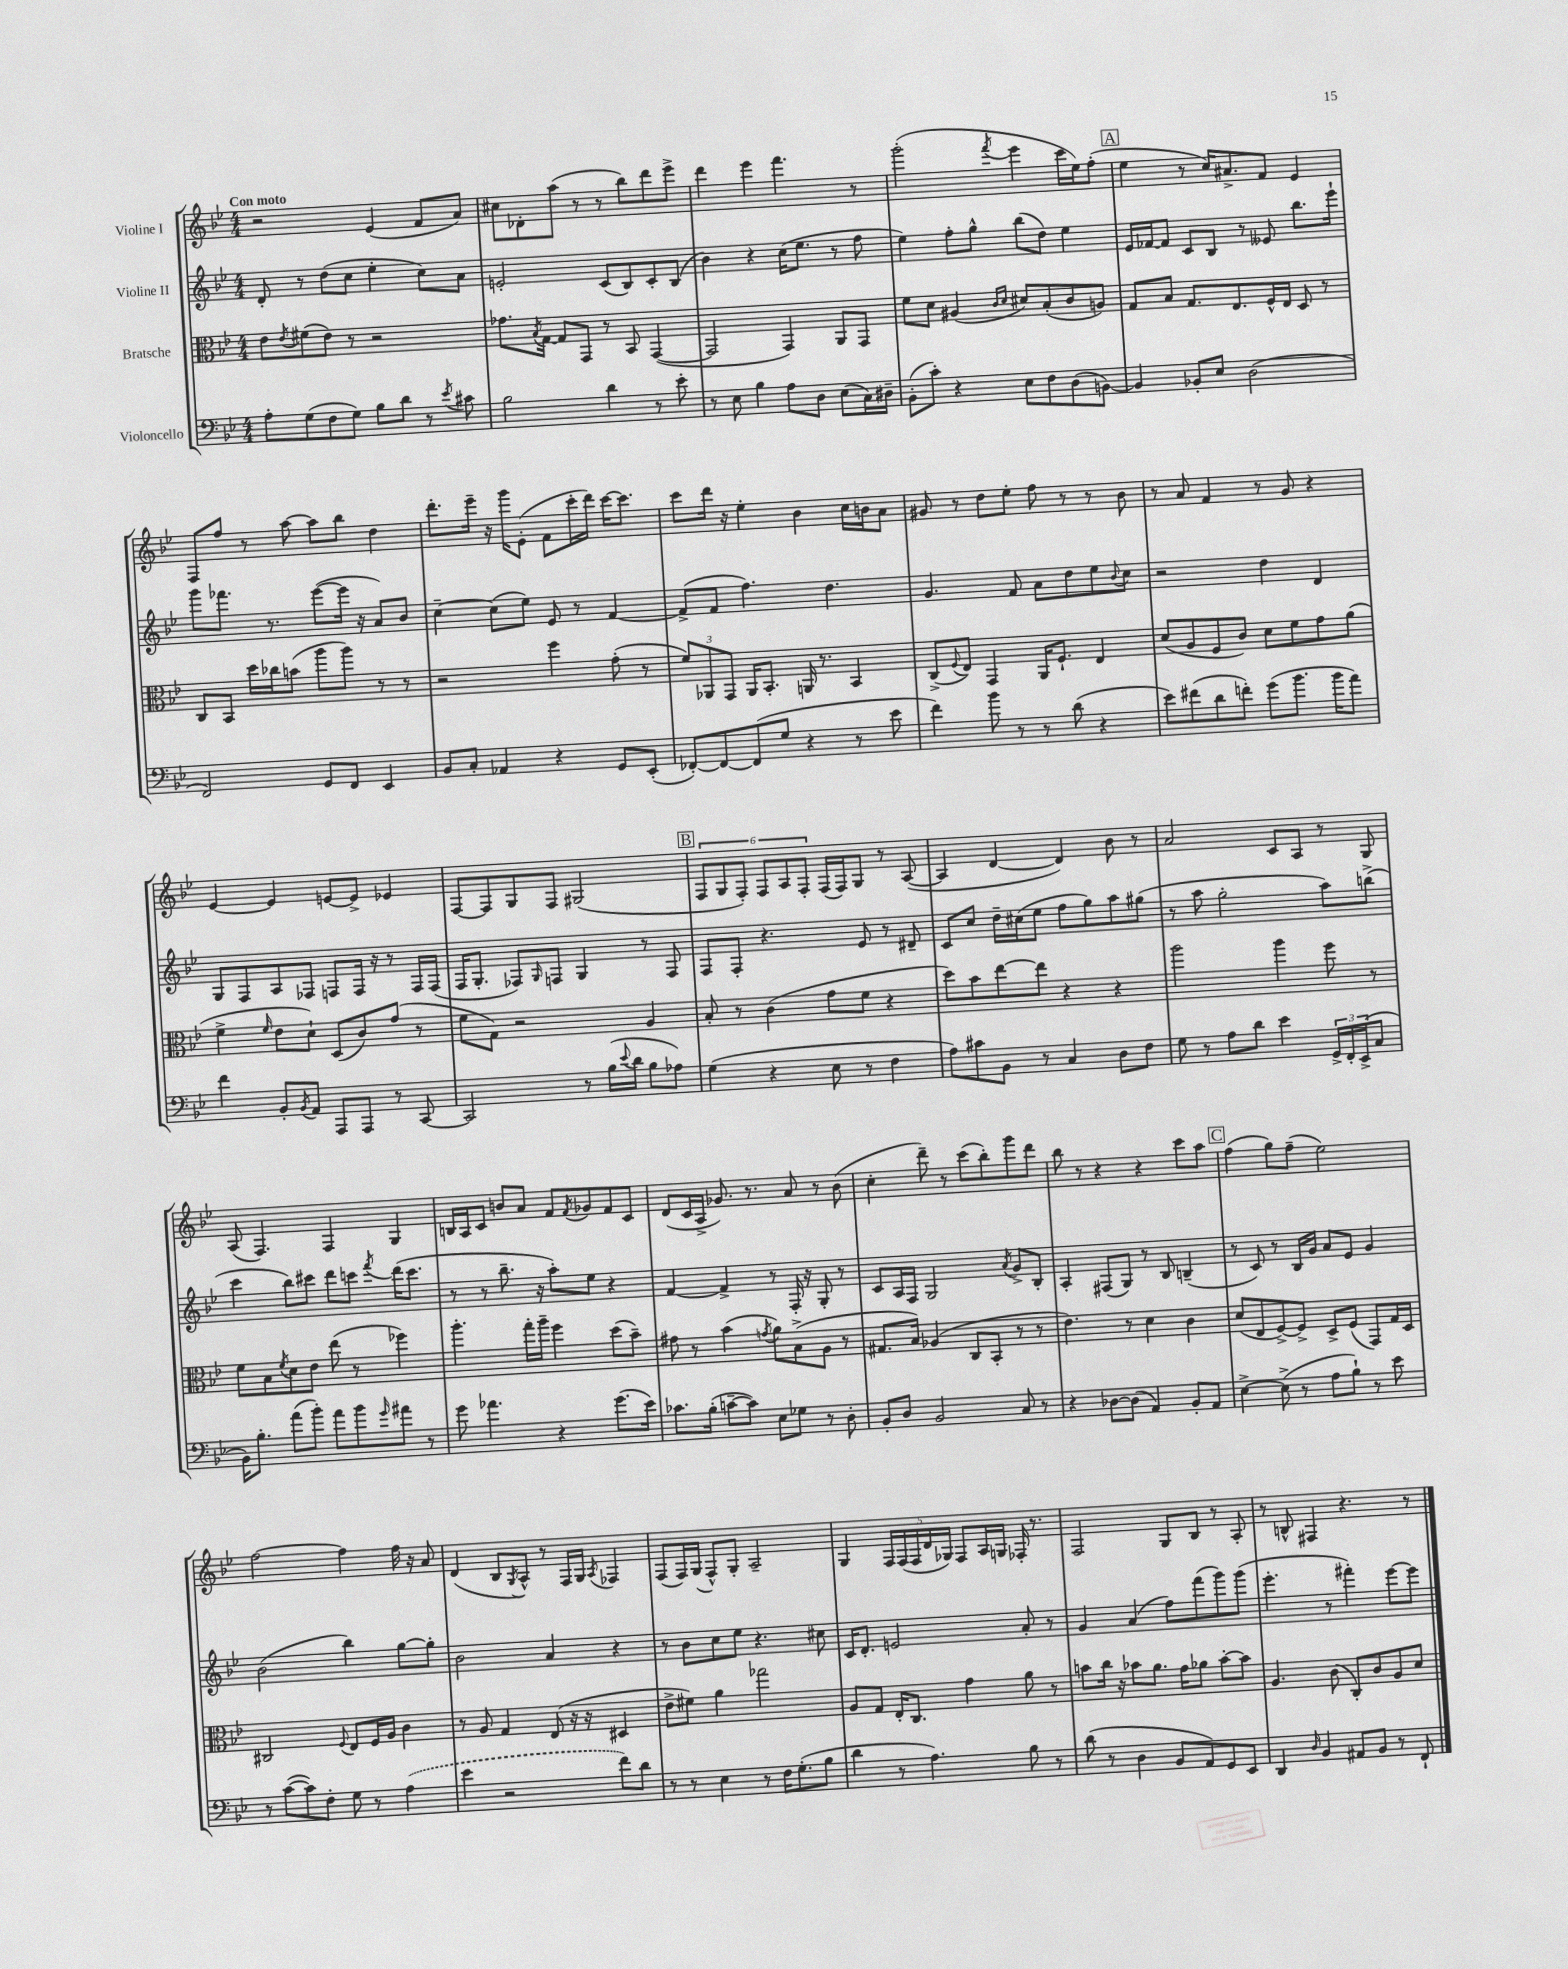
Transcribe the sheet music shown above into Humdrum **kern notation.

**kern	**kern	**kern	**kern
*staff4	*staff3	*staff2	*staff1
*clefF4	*clefC3	*clefG2	*clefG2
*k[b-e-]	*k[b-e-]	*k[b-e-]	*k[b-e-]
*M4/4	*M4/4	*M4/4	*M4/4
8A'	8e-	8d'	2r
.	8qe-	.	.
(8G	(8f#	8r	.
8F	8e-)	(8dd	.
8G)	8r	8cc	.
8B-	2r	4ee-'	(4e-
8d	.	.	.
8r	.	8cc)	8f
8qe-	.	.	.
8c#	.	8a	8a)
=	=	=	=
2B-	8.g-	2e'	8cc#
.	.	.	8d-'
.	8qB-	.	.
.	[16G	.	.
.	8G]	.	(8aa
.	8GG	.	8r
4d	8r	(8c	8r
.	8BB-	8B-)	8bb-)
8r	([4GG	8c'	8ddd
8e-'	.	(8B-	8eee-^
=	=	=	=
8r	2GG]	4b-)	4ddd
8E-	.	.	.
4B-	.	4r	4eee-
8A	4GG)	(16cc	4.fff
.	.	8.ee-	.
8D	.	.	.
(8E-	8AA	8r	.
16C)	8GG	8ff	8r
16D#~	.	.	.
=	=	=	=
(8BB-'	8f	4ee-)	(2ggg'
8c')	8d	.	.
4r	(4A#	8ff'	.
.	.	8gg^^	.
.	16qqc	.	.
.	16qqd	.	8qfff
8E-	8d#)	(8bb-	4eee-
8F	(8B-'	8dd)	.
(8D	8c	4ee-	16ccc
.	.	.	16ee-)
[8BB)	8A)	.	(8ff'
=	=	=	=
4BB]	8G	16e-	4ee-
.	.	[16f-	.
.	8B-	8f-]	.
8BB-'	8.G	8c	8r
8E-	.	8B-	16cc)
.	8.E-	.	8.a#^
(2D	.	8r	.
.	16F^^	8e--	8f
.	16E-	.	.
.	8D	8.bb-	4e-
.	8r	.	.
.	.	16eee-`	.
=	=	=	=
2FF)	8C	8ggg	8F
.	8BB-	8.fff-	8ff
.	16dd	.	8r
.	16cc-	8.r	.
.	(8b	.	[8aa
8GG	8aa	([8eee-	8aa]
8FF	8aa)	16eee-]	8bb-
.	.	16r	.
4EE-	8r	8a)	4dd
.	8r	8b-	.
=	=	=	=
8BB-	2r	[4cc~	8.ddd'
8C'	.	.	.
.	.	.	16eee-~
4AA-	.	(8cc]	16r
.	.	.	16ggg
.	.	8ee-)	(8e-'
4r	4ff	8e-	8f
.	.	8r	16ccc'
.	.	.	16ddd)
8GG	(8g'	[4f	[16ccc
.	.	.	8.ccc]
(8EE-'	8r	.	.
=	=	=	=
[8FF-')	12f)	(8f^]	8ccc
.	12AA-	.	.
8FF-_	.	8f	16ddd
.	12GG	.	.
.	.	.	16r
(8FF-]	16AA-	4.ff)	4ee-'
.	8.BB-'	.	.
8G	.	.	.
4r	16AA	.	4b-
.	8.r	.	.
.	.	4.dd	.
8r	4BB-	.	16cc
.	.	.	16b
8e-	.	.	8a
=	=	=	=
4f)	(8C^	4.g	8g#
.	8qqF	.	.
.	8E-)	.	8r
8b-	4GG	.	8dd
8r	.	8f	8ee-'
8r	16AA	8a	8ff
.	8.F`	.	.
(8d	.	8dd	8r
4r	4E-	8ee-	8r
.	.	8qqb-	.
.	.	8cc	8b-
=	=	=	=
8e-)	(8d	2r	8r
(8f#	8A	.	8a
8d	8F	.	4f
8f')	8c)	.	.
(8g	8d	4dd	8r
8.b-	8f	.	8g
.	8g	4d	4r
16b-	.	.	.
8a)	(8a	.	.
=	=	=	=
4f	4f^	8G	[4e-
.	.	8F	.
.	16qqf	.	.
8BB-'	8e-	8A	4e-]
8qBB-	.	.	.
8AA	8d`)	8F-	.
8AAA	(8D	8F	[8e
8AAA	8c)	16F	8e^]
.	.	16r	.
8r	(8g	8r	4e-
[8CC	8r	16F	.
.	.	(16F	.
=	=	=	=
2CC]	8f	16F	[8F
.	.	8.G'	.
.	8G)	.	8F]
.	2r	8F-)	8G
.	.	16qqG	.
.	.	8F	8F
8r	.	4G	(2G#
(16B-	.	.	.
8qqe-	.	.	.
16d	.	.	.
8B-	4A	8r	.
8A-)	.	8F	.
=	=	=	=
(4G	8B-'	8F	12F
.	.	.	12G
.	8r	8F'	.
.	.	.	12F')
4r	(4c	4.r	12F
.	.	.	12A
.	.	.	12F'
8E-	8g	.	(16F
.	.	.	16F)
8r	8f	8e-	8G
4F	4r	8r	8r
.	.	8d#~	([8A
=	=	=	=
8A)	8dd)	8c	4A]
8c#	8b-	8cc	.
8BB-	[8ee-	16dd~	[4d
.	.	(16cc#	.
8r	8ee-]	8ee-	.
4C	4r	8ff	4d])
.	.	8gg)	.
8D	4r	8aa	8b-
8F	.	(8gg#	8r
=	=	=	=
8G	2aa	8r	2a
8r	.	8aa	.
8A	.	2gg'	.
8d	.	.	.
4e-	4aa	.	8c
.	.	.	8A
24GG^	8ff	8aa)	8r
24FF'	.	.	.
(24EE-^	.	.	.
8C	8r	(8bb^	8G
=	=	=	=
16BB-)	8f	4ccc	(8A
8.B-'	.	.	.
.	8B-	.	4.F)
.	8qf	.	.
(8a	8d	8bb-)	.
8b-')	8e-	8ccc#	.
8a	(8ee-	8ddd	4F
8b-	8r	8ccc	.
16qqg	.	8qfff	.
8a#	4ff-)	(16ddd	4G
.	.	8.ccc	.
8r	.	.	.
=	=	=	=
8g	4.aa'	8r	16B
.	.	.	16A
4.a-	.	8r	8c
.	.	8.bb-~	8b
.	16gg'	.	8a
.	16aa~	16r	.
4r	4ff	8aa')	8f
.	.	.	8qf
.	.	8ee-	8g-
(8.g	(8dd	4r	8f
.	8b-~)	.	8c
16e-)	.	.	.
=	=	=	=
8.c-	8g#	[4f	(8d
.	8r	.	16c
(16B-'	.	.	16A^
[8c~	(4b-	4f^]	8.g-)
8c])	.	.	.
.	.	.	8.r
.	8qg	.	.
8E-	8a)	8r	.
8G-	(8B-^	16F'	8a
.	.	16r	.
8r	8A	8G'	8r
8D'	8r	8r	(8b-
=	=	=	=
8BB-'	8.G#	8c	4cc'
8D	.	16A	.
.	16B-)	16F	.
2BB-	(4A-	2G	8ddd~)
.	.	.	8r
.	8C	.	(8ccc
.	8BB-'	.	8bb-')
.	.	8qa	.
8C	8r	8g^	8ggg
8r	8r	8B-'	8ddd
=	=	=	=
4r	4.e-)	4A'	8bb-
.	.	.	8r
[8D-	.	(8F#	4r
(8D-]	8r	8G)	.
4AA)	4d	8r	4r
.	.	8B-	.
8BB-'	4c	(4B~	8ccc
8AA	.	.	8aa
=	=	=	=
[4E-^	(8d	8r	(4ff
.	8E-	8c)	.
(8E-^]	[8F^)	8r	8gg)
8r	8F^]	16B-	(8ff~
.	.	16g	.
8A	8D^	8a	2ee-)
8B-`)	(8F	8e-	.
8r	8GG)	4g	.
8e-	16G	.	.
.	16D	.	.
=	=	=	=
8r	2C#	(2b-	[2ff
([8c	.	.	.
8c])	.	.	.
8F'	.	.	.
.	8qqF	.	.
8G	8E-	4bb-)	4ff]
8r	16F	.	.
.	16A	.	.
(4A	4c	[8gg	16ff
.	.	.	16r
.	.	8gg']	8a
=	=	=	=
4e-	8r	2b-	(4d
.	8A	.	.
2r	4G	.	8B-
.	.	.	8qG
.	.	.	8A^^)
.	(8E-	4a	8r
.	16r	.	16F
.	16r	.	16G
.	.	.	8qA
8f)	4D#	4r	4F-
8d	.	.	.
=	=	=	=
8r	8e-^	8r	(8F
8r	8f#)	8b-	16F)
.	.	.	(16G
4E-	4a	8cc	8F^^)
.	.	8ee-	8G'
8r	2gg-	4.r	2A~
16F	.	.	.
(8.G'	.	.	.
8B-	.	8cc#	.
=	=	=	=
4d	8A	16c	4G
.	.	8.d'	.
.	8G	.	.
8r	16E-'	2e	20F
.	.	.	(20F
.	8.C	.	.
.	.	.	20F
4.A)	.	.	.
.	.	.	20d
.	.	.	20G-)
.	4g	.	8F
.	.	.	16A
.	.	.	16G
8B-	8a	8a'	16F-'
.	.	.	8.r
8r	8r	8r	.
=	=	=	=
(8d	8b	4g	2F
8r	16cc	.	.
.	16r	.	.
4D	8b-	(4a	.
.	8.a	.	.
8BB-	.	8ff)	8G
.	16g	.	.
8AA)	8a-	(8fff	8B-
8GG	[8b-'	8ggg)	8r
8EE-	8b-]	(8ggg	8A'
=	=	=	=
4DD	4.A	4.eee-'	8r
.	.	.	8B^^
16qqD	.	.	.
4BB-	.	.	4F#
.	(8c	8r	.
8AA#	8C')	4fff#')	4.r
8BB-	8c	.	.
8r	8A	[8eee-	.
8FF`	8d	8eee-]	8r
==	==	==	==
*-	*-	*-	*-
